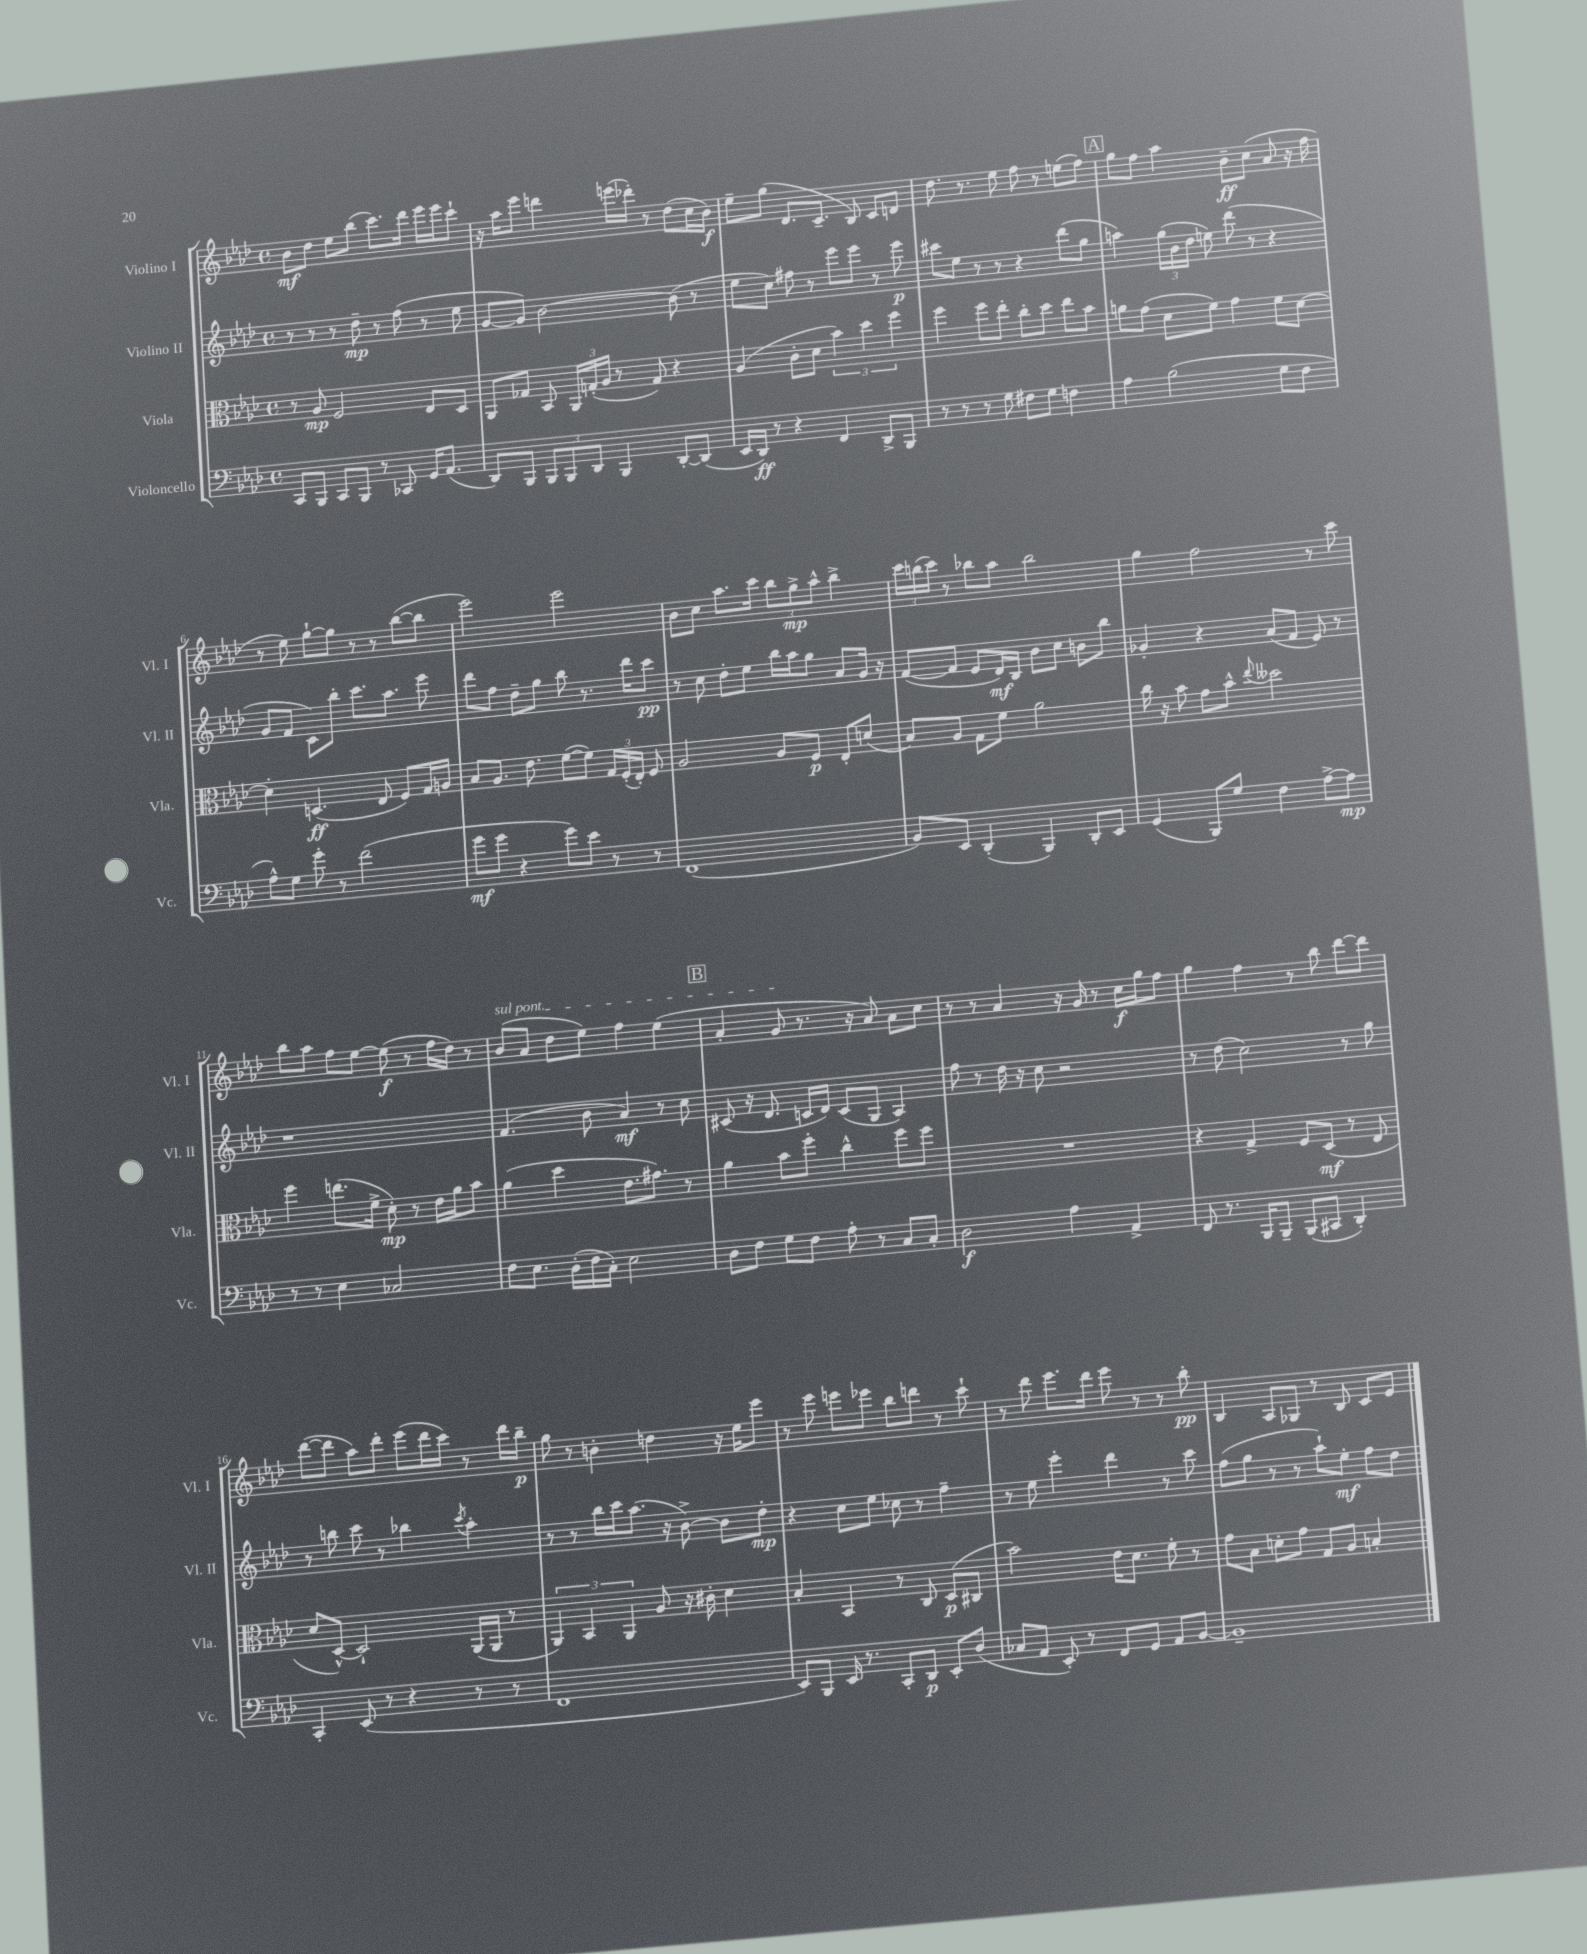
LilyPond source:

<<
\new StaffGroup <<
\new Staff = "s0" \with { instrumentName = "Violino I" shortInstrumentName = "Vl. I" } {
    \clef treble \key aes \major \defaultTimeSignature \time 4/4
    \autoBeamOff bes'8[\mf des''8] ees''8[ bes''8]( c'''8.[) des'''16] ees'''16[ ees'''16 c'''8]-! |
    r16 aes''16[ ees'''8] d'''4 e'''16[( des'''16]-.) r8 des''8[( c''16 bes'16]\f) |
    ees''8[-- g''8]( des'8.[ c'8.]-- bes8) c'8[ d'8] |
    des''8. r8. ees''8 f''8 r8 e''8[( f''8]) |
    \mark \markup { \box "A" } g''8[ f''8] aes''4 bes'8[--\ff c''8]( aes'8 r16 f''16 |
    r8 ees''8) g''8[~-! g''8] r8 r8 bes''8[~( bes''8] |
    ees'''2) ees'''2 |
    bes'8[ c''8] aes''8.[ c'''16] \tuplet 3/2 { bes''8[ g''8->\mp aes''8]-^ } bes''4-> |
    \tuplet 3/2 { c'''16[ b''16( c'''16]) } r8 bes''8[ aes''8] bes''2 |
    g''4 f''2 r8 c'''8 |
    bes''8[ aes''8] f''8[ ees''8]~ ees''8\f( r8 f''16[ des''16]) r8 |
    \once \override TextSpanner.bound-details.left.text = \markup { \italic "sul pont." } bes'8[\startTextSpan( aes'8] des''8[ ees''8]) f''4 ees''4( |
    \mark \markup { \box "B" } aes'4-. g'8\stopTextSpan r8. r16 aes'8) aes'8[ c''8] |
    r8 r8 aes'4 r16 g'16 r8 c''16[\f g''16 f''8] |
    g''4 f''4 r8 bes''8 des'''8[~ des'''8] |
    des'''8[~( des'''8] aes''8[) des'''8]-. ees'''8[( des'''16 c'''16]) r8 des'''16[ bes''16]--\p |
    g''8 r8 b'4-. d''4 r16 ees''16[ ees'''8] |
    r8 ees'''8 e'''8[ ees'''8] bes''8[ d'''8] r8 c'''8-! |
    r8 des'''8 ees'''8.[ des'''16] ees'''8 r8 r8 bes''8-.\pp |
    bes4 aes8[ ges8] r8 bes8 c'8[ ees'8] \bar "|." |
}
\new Staff = "s1" \with { instrumentName = "Violino II" shortInstrumentName = "Vl. II" } {
    \clef treble \key aes \major \defaultTimeSignature \time 4/4
    \autoBeamOff r8 r8 r8 des''8--\mp r8 f''8( r8 ees''8 |
    g'8[~ g'8]) bes'2~ bes'8( r8 |
    ees''8[ c''8]) fis''8 r8 ees'''8[ ees'''8] r8 ees'''8\p |
    cis'''8[ ees''8] r8 r8 r4 des'''8[( g''8] |
    \mark \markup { \box "A" } a''4) \tuplet 3/2 { g''16[( bes'16 des''16] } e''8) des'''8( r8 r4 |
    g'8[ f'8] c'8[) bes''8]-. c'''8.[ aes''8.] ees'''8 |
    des'''8[ f''8] des''8[-- g''8] bes''8 r8. des'''16[ c'''8]\pp |
    r8 c''8 des''8[-. ees''8] bes''16[ aes''16 g''8] aes'8[ g'16] r16 |
    f'8[~( f'8] ees'8[ des'16\mf) bes16] bes'8[ c''8] b'8[ bes''8] |
    ges'4-. r4 aes'8[( f'8] ees'8) r8 |
    r1 |
    f'4.( bes'8 aes'4\mf) r8 c''8 |
    \mark \markup { \box "B" } cis'8( r16 des'8. c'16[ des'16]) c'8[( g8] aes4) |
    f''8 r8 des''16 r16 c''8 r2 |
    r8 des''8( c''2) r8 g''8 |
    r8 b''8 c'''8 r8 bes''4 \acciaccatura { c'''8 } aes''4-. |
    r8 r8 bes''16[ c'''16 aes''8.]( r16 bes'8~->) bes'8[ des''8]-.\mp |
    r4 c''8[ ees''8] ces''8 r8 f''4-- |
    r8 ees''8 ees'''4-. des'''4 r8 c'''8 |
    f''8[( g''8] r8 r8 aes''8[-!) ees''8]-.\mf f''8[ des''8] \bar "|." |
}
\new Staff = "s2" \with { instrumentName = "Viola" shortInstrumentName = "Vla." } {
    \clef alto \key aes \major \defaultTimeSignature \time 4/4
    \autoBeamOff r8 aes8\mp f2 ees8[ des8] |
    aes,8[ ges8] bes,8 \tuplet 3/2 { aes,16[ g16-.( aes16] } r8 g8) r4 |
    aes4( c'8[-. des'8] \tuplet 3/2 { bes'4) des''4 f''4 } |
    f''4 f''8[ ees''8]-. c''8[-. des''8] ees''8[ bes'8] |
    \mark \markup { \box "A" } a'8[ g'8]( des'8[ f'8]) g'4 f'8[ des'8]~ |
    des'4-. d4.\ff( ees8 f8[) g16 a16] |
    bes8[ aes8.] ees'8. f'8[~( f'8]) \tuplet 3/2 { g16[ f16-.( ees16]-.) } f8 |
    aes2 aes8[ f8]\p ees8[-. d'8]( |
    bes8[) aes8] g8[ f'8] aes'2 |
    c''16 r16 bes'8 g'8[ bes'8]-^ \appoggiatura { ees''8 } deses''2 |
    f''4 e''8.[( f'16]-> des'8-.\mp) r8 ees'16[ aes'16 bes'8] |
    aes'4( des''4 ees'8.[ gis'8.]) r8 |
    \mark \markup { \box "B" } aes'4 bes'8[ f''8]-. c''4-^ f''8[ f''8] |
    R1 |
    r4 g4-> f8[ des8]\mf( r8 ees8 |
    des'8[ des8]~-^) des2-! aes,16[( aes,16] r8 |
    \tuplet 3/2 { aes,4) bes,4 aes,4 } aes8 r16 cis'16-. des'4 |
    bes4-. bes,4 r8 c8 des8[\p( cis8] |
    bes'2) ees'16[ des'8.] f'8-. r8 |
    g'8[ bes8] d'8[-. g'8] g8[ aes8] b4-. \bar "|." |
}
\new Staff = "s3" \with { instrumentName = "Violoncello" shortInstrumentName = "Vc." } {
    \clef bass \key aes \major \defaultTimeSignature \time 4/4
    \autoBeamOff c,8[ bes,,8] c,8[ bes,,8] r8 ces,8 g,16[ aes,8.]( |
    des,8[) bes,,8] \tuplet 3/2 { bes,,8[ bes,,8 des,8] } bes,,4 des,8[~-. des,8]( |
    ees,16[ des,16]\ff) r8 r4 f,4 des,8[-> bes,,8] |
    r8 r8 r8 g8 fis8[ g8] f4 |
    \mark \markup { \box "A" } aes4 bes2( g8[ f8] |
    aes8[-^) g8] g'8-. r8 f'2( |
    g'8[\mf g'8] r4 g'8[) ees'8] r8 r8 |
    f,1( |
    bes,8[) ees,8] des,4-.( bes,,4) des,8[-. ees,8] |
    g,4( bes,,8[) g8] f4 aes8[~-> aes8]\mp |
    r8 r8 ees4 ces2 |
    f8[ ees8.] des16[-.( f16 c16]-.) ees2 |
    \mark \markup { \box "B" } des8[ f8] g8[ f8] aes8-. r8 c8[ c8]-. |
    des2\f aes4 aes,4-> |
    f,8 r8. bes,,16[ bes,,8]-- bes,,8[( cis,8] des,4-.) |
    c,4-. ees,8( r8 r4 r8 r8 |
    f,1 |
    ees,8[) bes,,8] ees,16 r8. c,8[-. des,8]\p ees,8[-. des8]( |
    ces8[ aes,8] ees,8-.) r8 f,8[ g,8] aes,8[ bes,8]~ |
    bes,1-- \bar "|." |
}
>>
>>
